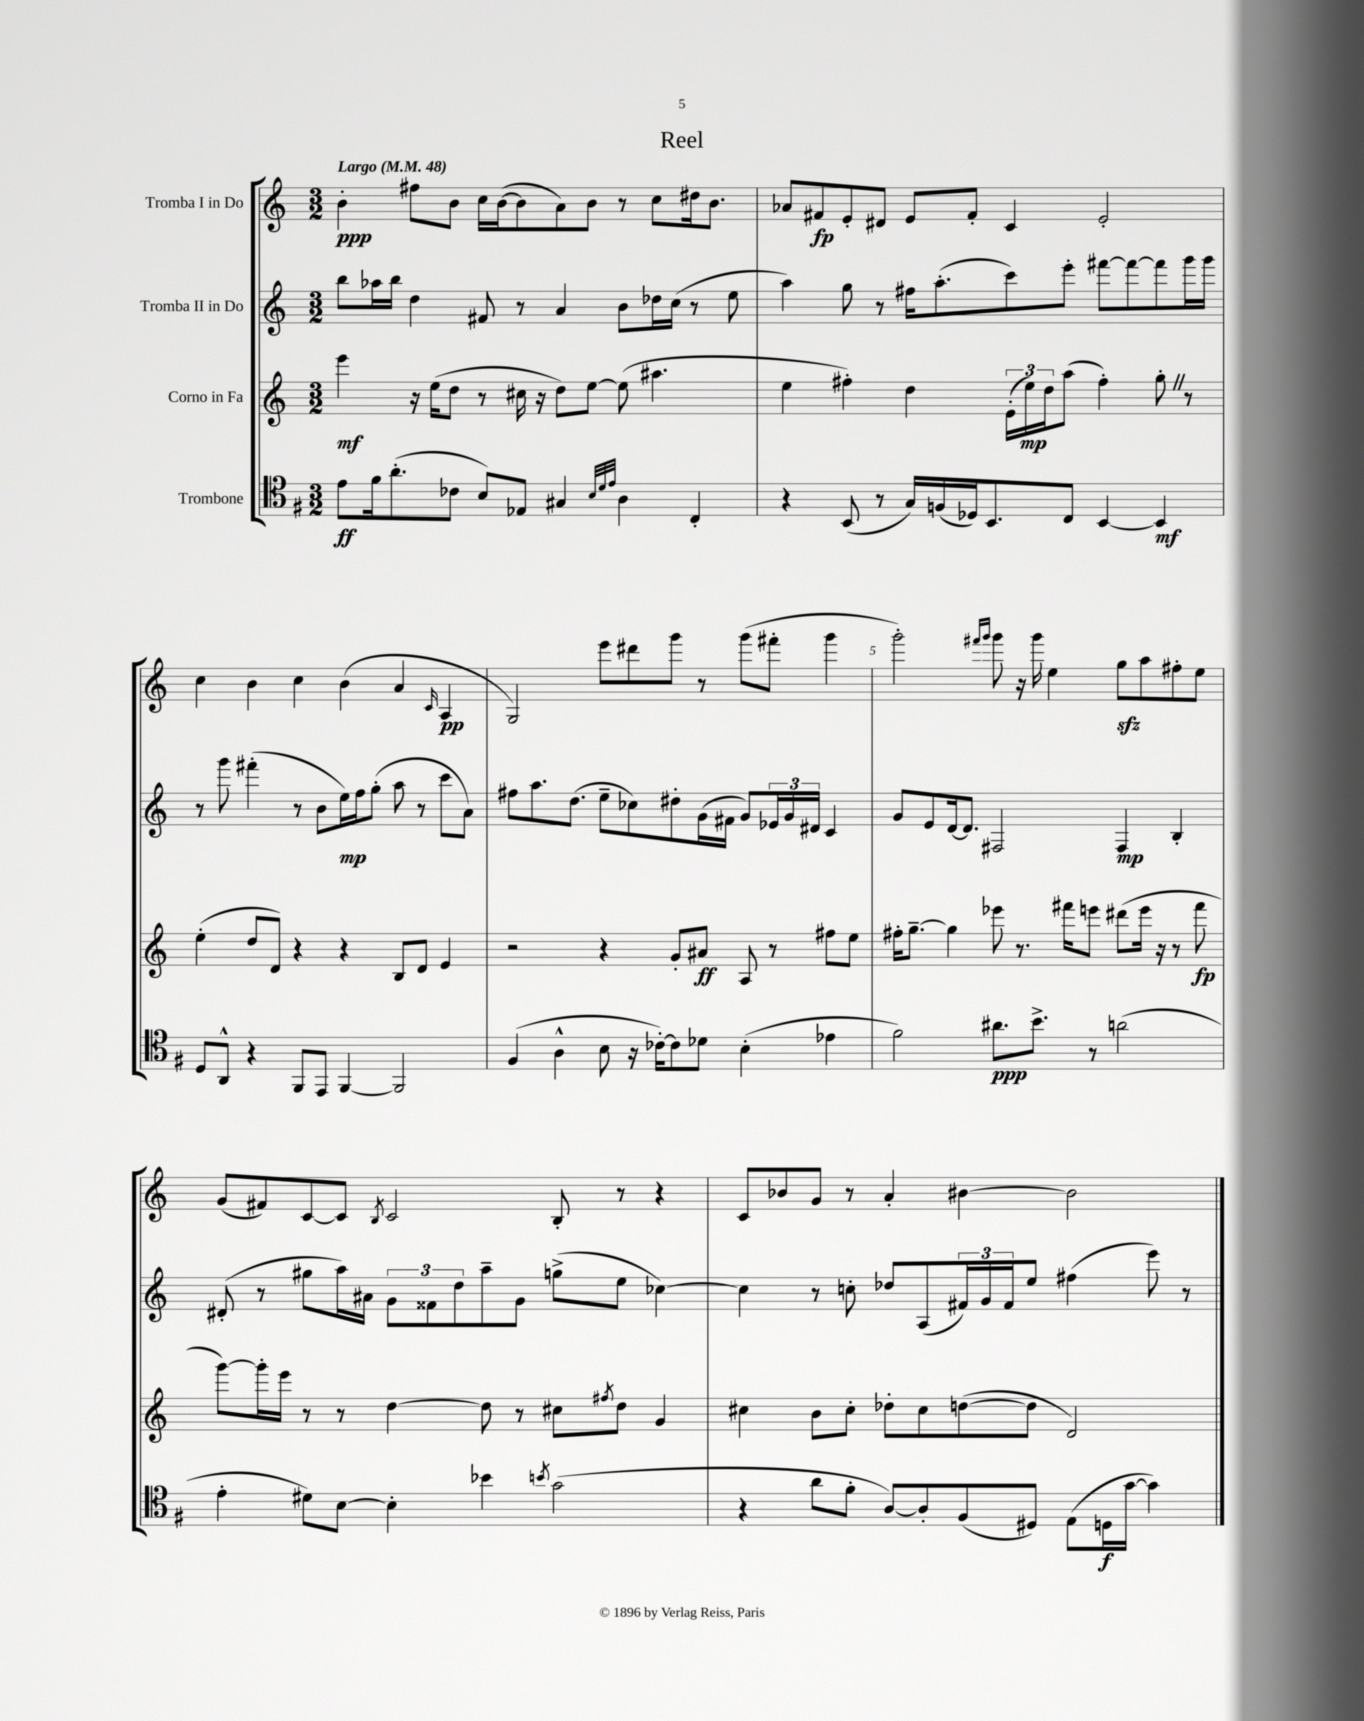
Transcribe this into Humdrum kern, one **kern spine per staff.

**kern	**kern	**kern	**kern
*staff4	*staff3	*staff2	*staff1
*clefC4	*clefG2	*clefG2	*clefG2
*k[f#]	*k[]	*k[]	*k[]
*M3/2	*M3/2	*M3/2	*M3/2
*MM48	*MM48	*MM48	*MM48
8e	4eee	8bb	4b'
16f#	.	16aa-	.
(8.a'	.	16bb	.
.	16r	4dd	8ff#
.	(16ee	.	.
8c-	8dd	.	8b
8B)	8r	8f#	16cc
.	.	.	([16b
8E-	16cc#	8r	8b]
.	16r	.	.
4G#	8dd)	4a	8a)
.	[8ee	.	8b
32qqB	.	.	.
32qqd	.	.	.
32qqe	.	.	.
4A	(8ee]	8b	8r
.	4.aa#	16dd-	8cc
.	.	(16cc	.
4C'	.	8r	16dd#
.	.	.	8.b
.	.	8ee	.
=	=	=	=
4r	4ee	4aa)	8a-
.	.	.	8f#
(8BB	4ff#')	8gg	8e'
8r	.	8r	8d#
16G)	4dd	16ff#	8e
(16F	.	(8.aa'	.
16D-)	.	.	8f#'
8.BB	.	.	.
.	(24e'	8ccc)	4c
.	24ee)	.	.
.	24dd	.	.
8C	(8aa	8eee'	.
[4BB	4ff#')	[8fff#	2e'
.	.	8fff#_	.
4BB]	8gg'	8fff#]	.
.	8r	16ggg	.
.	.	16ggg	.
=	=	=	=
8D	(4ee'	8r	4cc
8AA^^	.	8ggg	.
4r	8dd	(4fff#'	4b
.	8d)	.	.
8FF#	4r	8r	4cc
8EE	.	8b	.
[4FF#	4r	16ee)	(4b
.	.	16ff	.
.	.	(8gg'	.
2FF#]	8B	8aa	4a
.	8d	8r	.
.	.	.	16qqc
.	4e	8ccc	4A
.	.	8a)	.
=	=	=	=
(4F#	2r	8ff#	2G)
.	.	8.aa	.
4A^^	.	.	.
.	.	(8.dd	.
8B	4r	8ee~	8eee
16r	.	8cc-)	8ddd#
[16c-')	.	.	.
8c-]	8g'	8dd#'	8ggg
8d-	8a#	(16g	8r
.	.	16f#	.
(4B'	8A	8g)	(8ggg
.	8r	24e-	8fff#'
.	.	24g	.
.	.	24d#	.
4e-	8ff#	4c	4ggg
.	8ee	.	.
=	=	=	=
2f#)	16ff#'	8g	2ggg')
.	[8.gg~	.	.
.	.	8e	.
.	4gg]	[16d	.
.	.	8.d]	.
.	.	.	16qqfff#
.	.	.	16qqggg
8.a#	8eee-	2F#	8ggg
.	8.r	.	16r
8.b^	.	.	16ggg
.	.	.	4ee
.	16fff#	.	.
8r	8eee	.	.
(2a	(8ddd#	4F#	8gg
.	16eee	.	8aa
.	16r	.	.
.	8r	4B'	8ff#'
.	8fff#	.	8ee
=	=	=	=
4e'	[8ggg)	(8d#'	(8g
.	16ggg']	8r	8f#)
.	16eee	.	.
8d#)	8r	8gg#	[8c
[8B	8r	16aa)	8c]
.	.	16a#	.
.	.	.	8qB
4B']	[4dd	12g	2c
.	.	12f##	.
.	.	12dd	.
4b-	8dd]	8aa~	.
.	8r	8g	.
8qb	.	.	.
(2g	8cc#	(8gg^	8B'
.	8qff#	.	.
.	8dd	8ee	8r
.	4g	[4cc-)	4r
=	=	=	=
4r	4cc#	4cc-]	8c
.	.	.	8b-
8a	8b	8r	8g
8f#'	8cc#'	8cc'	8r
[8A)	8dd-'	8dd-	4a'
8A']	8cc#	(8A	.
(8F#	([8dd	24f#)	[4b#
.	.	24g	.
.	.	24f#	.
8D#)	8dd]	8ee	.
(8E	2d)	(4ff#	2b#]
16D	.	.	.
[16g	.	.	.
4g])	.	8eee)	.
.	.	8r	.
==	==	==	==
*-	*-	*-	*-
